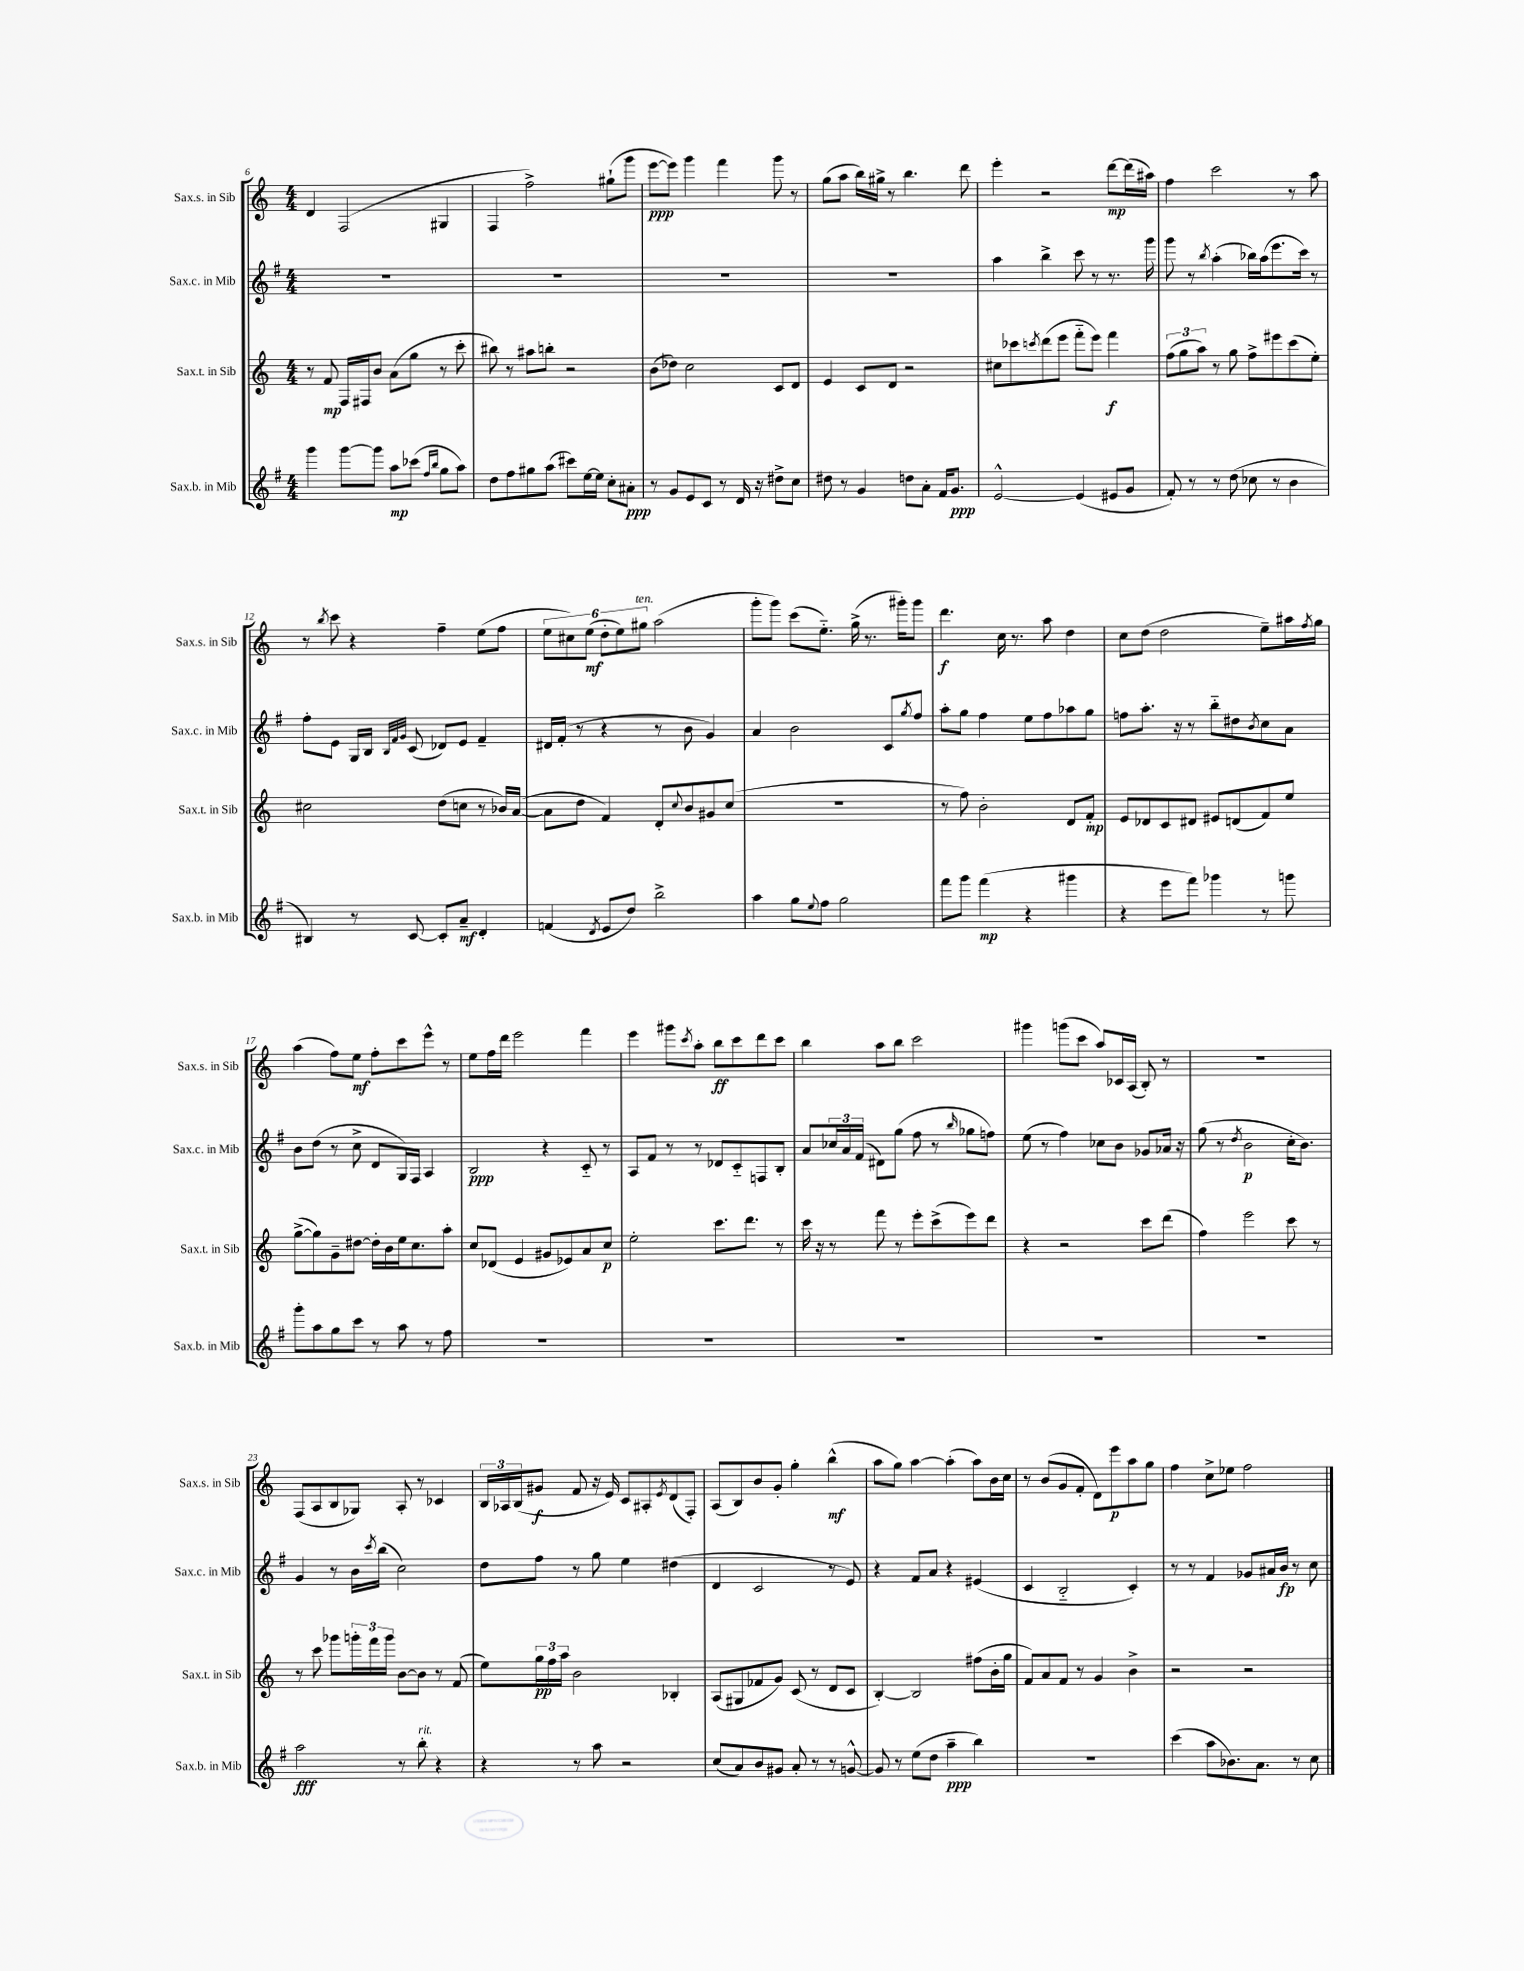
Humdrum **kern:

**kern	**kern	**kern	**kern
*staff4	*staff3	*staff2	*staff1
*clefG2	*clefG2	*clefG2	*clefG2
*k[f#]	*k[]	*k[f#]	*k[]
*M4/4	*M4/4	*M4/4	*M4/4
4ggg	8r	1r	4d
.	8f	.	.
[8ggg	16F	.	(2F
.	16F#	.	.
8ggg]	8b	.	.
8aa	(8a	.	.
(8ccc-	8gg	.	.
16qqff#	.	.	.
16qqbb	.	.	.
8gg	8r	.	4G#
8aa)	8ccc'	.	.
=	=	=	=
8dd	8bb#)	1r	4F
8ff#	8r	.	.
8gg#	8aa#	.	2ff^)
(8aa	8bb'	.	.
8ccc#)	2r	.	.
[16ee	.	.	.
16ee]	.	.	.
8cc'	.	.	(8gg#`
8a#'	.	.	8ggg
=	=	=	=
8r	(8b	1r	[8eee
8g	8dd-)	.	8eee])
8e	2cc	.	4ggg
8c	.	.	.
8r	.	.	4fff
16d	.	.	.
16r	.	.	.
8dd#^	8c	.	8ggg
8cc	8d	.	8r
=	=	=	=
8dd#	4e	1r	(8gg
8r	.	.	8aa
4g	8c	.	16bb)
.	.	.	16gg#^
.	8d	.	8r
8dd	2r	.	4.bb
8a'	.	.	.
16f#	.	.	.
8.g	.	.	.
.	.	.	8ddd
=	=	=	=
[2e^^	8cc#	4aa	4eee'
.	8ccc-	.	.
.	8qccc	.	.
.	(8ddd	4bb^	2r
.	8eee	.	.
(4e]	8fff'~	8ccc	.
.	8eee)	8r	.
8e#	4fff	8.r	[8ddd
8g	.	.	(16ddd]
.	.	16ggg	16aa#)
=	=	=	=
8f#')	(12ff	8ggg	4ff
.	12gg	.	.
8r	.	8r	.
.	12aa)	.	.
.	.	8qbb	.
8r	8r	(4aa'	2ccc
(8dd	8gg	.	.
8cc-	8ff^	16bb-)	.
.	.	(16aa	.
8r	8eee#	8.eee	.
4b	(8ccc	.	8r
.	.	16ccc)	.
.	8ee')	8r	8aa
=	=	=	=
4B#)	2cc#	8ff#'	8r
.	.	.	8qbb
.	.	8e	8ccc
8r	.	16G	4r
.	.	16B	.
.	.	32qqB	.
.	.	32qqf#	.
.	.	32qqg	.
[8c	.	(8c	.
8c']	(8dd	8d-)	4ff~
8a~	8cc	8e	.
4d'	8r	4f#~	(8ee
.	16b-)	.	8ff
.	([16a	.	.
=	=	=	=
(4f	8a]	16d#	12ee
.	.	(16f#'	.
.	.	.	12cc#)
.	8dd	8r	.
.	.	.	(12ee
8qd	.	.	.
8e	4f)	4r	12dd'
.	.	.	12ee)
8dd)	.	.	.
.	.	.	12gg#
2bb^	8d'	8r	(2aa
.	8qqcc	.	.
.	8b	8b	.
.	8g#	4g)	.
.	(8cc	.	.
=	=	=	=
4aa	1r	4a	8ggg'
.	.	.	8ggg)
8gg	.	2b	(8ccc
8qqee	.	.	.
8ff#	.	.	8.ee'~)
2gg	.	.	.
.	.	.	(16gg^
.	.	.	8.r
.	.	8c	.
.	.	.	16ggg#')
.	.	8qgg	.
.	.	8ff#	8ggg#
=	=	=	=
8fff#	8r	8aa'	4.ddd
8ggg	8ff)	8gg	.
(4fff#	2b'	4ff#	.
.	.	.	16cc
.	.	.	8.r
4r	.	8ee	.
.	.	8ff#	8aa
4ggg#	8d	8aa-	4dd
.	8f'	8gg	.
=	=	=	=
4r	8e	8ff	8cc
.	8d-	8.aa'	(8dd
8eee	8c	.	2dd
.	.	16r	.
8fff#)	8d#	8r	.
4ggg-	8e#	8bb'~	.
.	(8d	8dd#	.
.	.	8qb	.
8r	8f)	8cc	8ee~)
8ggg	8ee	8a	16aa#
.	.	.	8qff
.	.	.	16gg
=	=	=	=
8ggg'	([8gg^	8b	(4aa
8aa	8gg])	(8dd	.
8gg	8g~	8r	8ff)
8ccc	[8dd#	8cc^	8ee
8r	16dd#']	8d	8ff'
.	16b	.	.
8aa	16ee	16G)	8ccc
.	8.cc	16F#	.
8r	.	4A	8eee^^
8ff#	8aa'	.	8r
=	=	=	=
1r	8cc	2B	8ee
.	(8d-	.	16ff
.	.	.	16ddd
.	4e	.	2eee
.	8g#	4r	.
.	8e-)	.	.
.	8a	8c'~	4fff
.	8cc	8r	.
=	=	=	=
1r	2ee'	8A	4eee
.	.	8f#	.
.	.	8r	8ggg#
.	.	.	8qccc
.	.	8r	8aa'
.	8.ccc	8d-	8bb
.	.	8c'~	8ccc
.	8.ddd	.	.
.	.	8F	8ddd
.	8r	8B'	8ccc
=	=	=	=
1r	16ccc	8a	4bb
.	16r	.	.
.	8r	24cc-	.
.	.	24a	.
.	.	(24f#	.
.	8fff	8d#)	8aa
.	8r	(8gg	8bb
.	8eee'	8ff#	2ccc
.	(8ccc^	8r	.
.	.	16qqbb	.
.	8eee)	8gg-	.
.	8ddd	8ff)	.
=	=	=	=
1r	4r	(8ee	4ggg#
.	.	8r	.
.	2r	4ff#)	(8ggg
.	.	.	8ccc
.	.	8cc-	8aa)
.	.	8b	16c-
.	.	.	(16A
.	8ccc	8g-	8B')
.	(8ddd	16a-	8r
.	.	16r	.
=	=	=	=
1r	4ff)	(8gg	1r
.	.	8r	.
.	.	8qdd	.
.	2eee	2b	.
.	8ccc	16cc'	.
.	.	8.b)	.
.	8r	.	.
=	=	=	=
2aa	8r	4g	(8F
.	8ccc	.	8A
.	8ggg-	8r	8B
.	24ggg'	16b	8G-)
.	24fff	.	.
.	.	8qccc	.
.	.	(16bb	.
.	24ggg	.	.
8r	[8b	2cc)	8A'
8bb'	8b]	.	8r
4r	8r	.	4c-
.	(8f	.	.
=	=	=	=
4r	8ee)	8dd	24B
.	.	.	24A-
.	.	.	(24B
.	24gg	8ff#	8g#
.	24ff	.	.
.	24aa	.	.
8r	2b	8r	8f
8aa	.	8gg	16r
.	.	.	16e)
2r	.	4ee	8c
.	.	.	8A#'
.	.	.	8qe
.	4B-'	(4dd#	(8d
.	.	.	8F')
=	=	=	=
(8cc	(8A	4d	(8A
8a)	8G#	.	8B)
8b	8f-	2c	8b
8g#	8g)	.	8g'
8a'	(8c	.	4gg'
8r	8r	.	.
8r	8d	8r	(4bb^^
[8g^^	8c	8e)	.
=	=	=	=
8g]	[4B')	4r	8aa
8r	.	.	8gg)
(8ee	2B]	8f#	[4aa
8dd	.	8a	.
4aa~	.	4r	(4aa']
4bb)	(8ff#	(4e#	8aa)
.	16b'	.	16b
.	16gg	.	16cc
=	=	=	=
1r	8f)	4c	8r
.	8a	.	(8b
.	8f	2B'~	8g
.	8r	.	8f'
.	4g	.	8d)
.	.	.	8eee
.	4b^	4c')	8aa
.	.	.	8gg
=	=	=	=
(4ccc	2r	8r	4ff
.	.	8r	.
8aa	.	4f#	8cc^
8.b-)	.	.	8ee-
.	2r	8g-	2ff
8.a	.	.	.
.	.	16a#	.
.	.	16b	.
8r	.	8r	.
8cc	.	8cc	.
==	==	==	==
*-	*-	*-	*-
